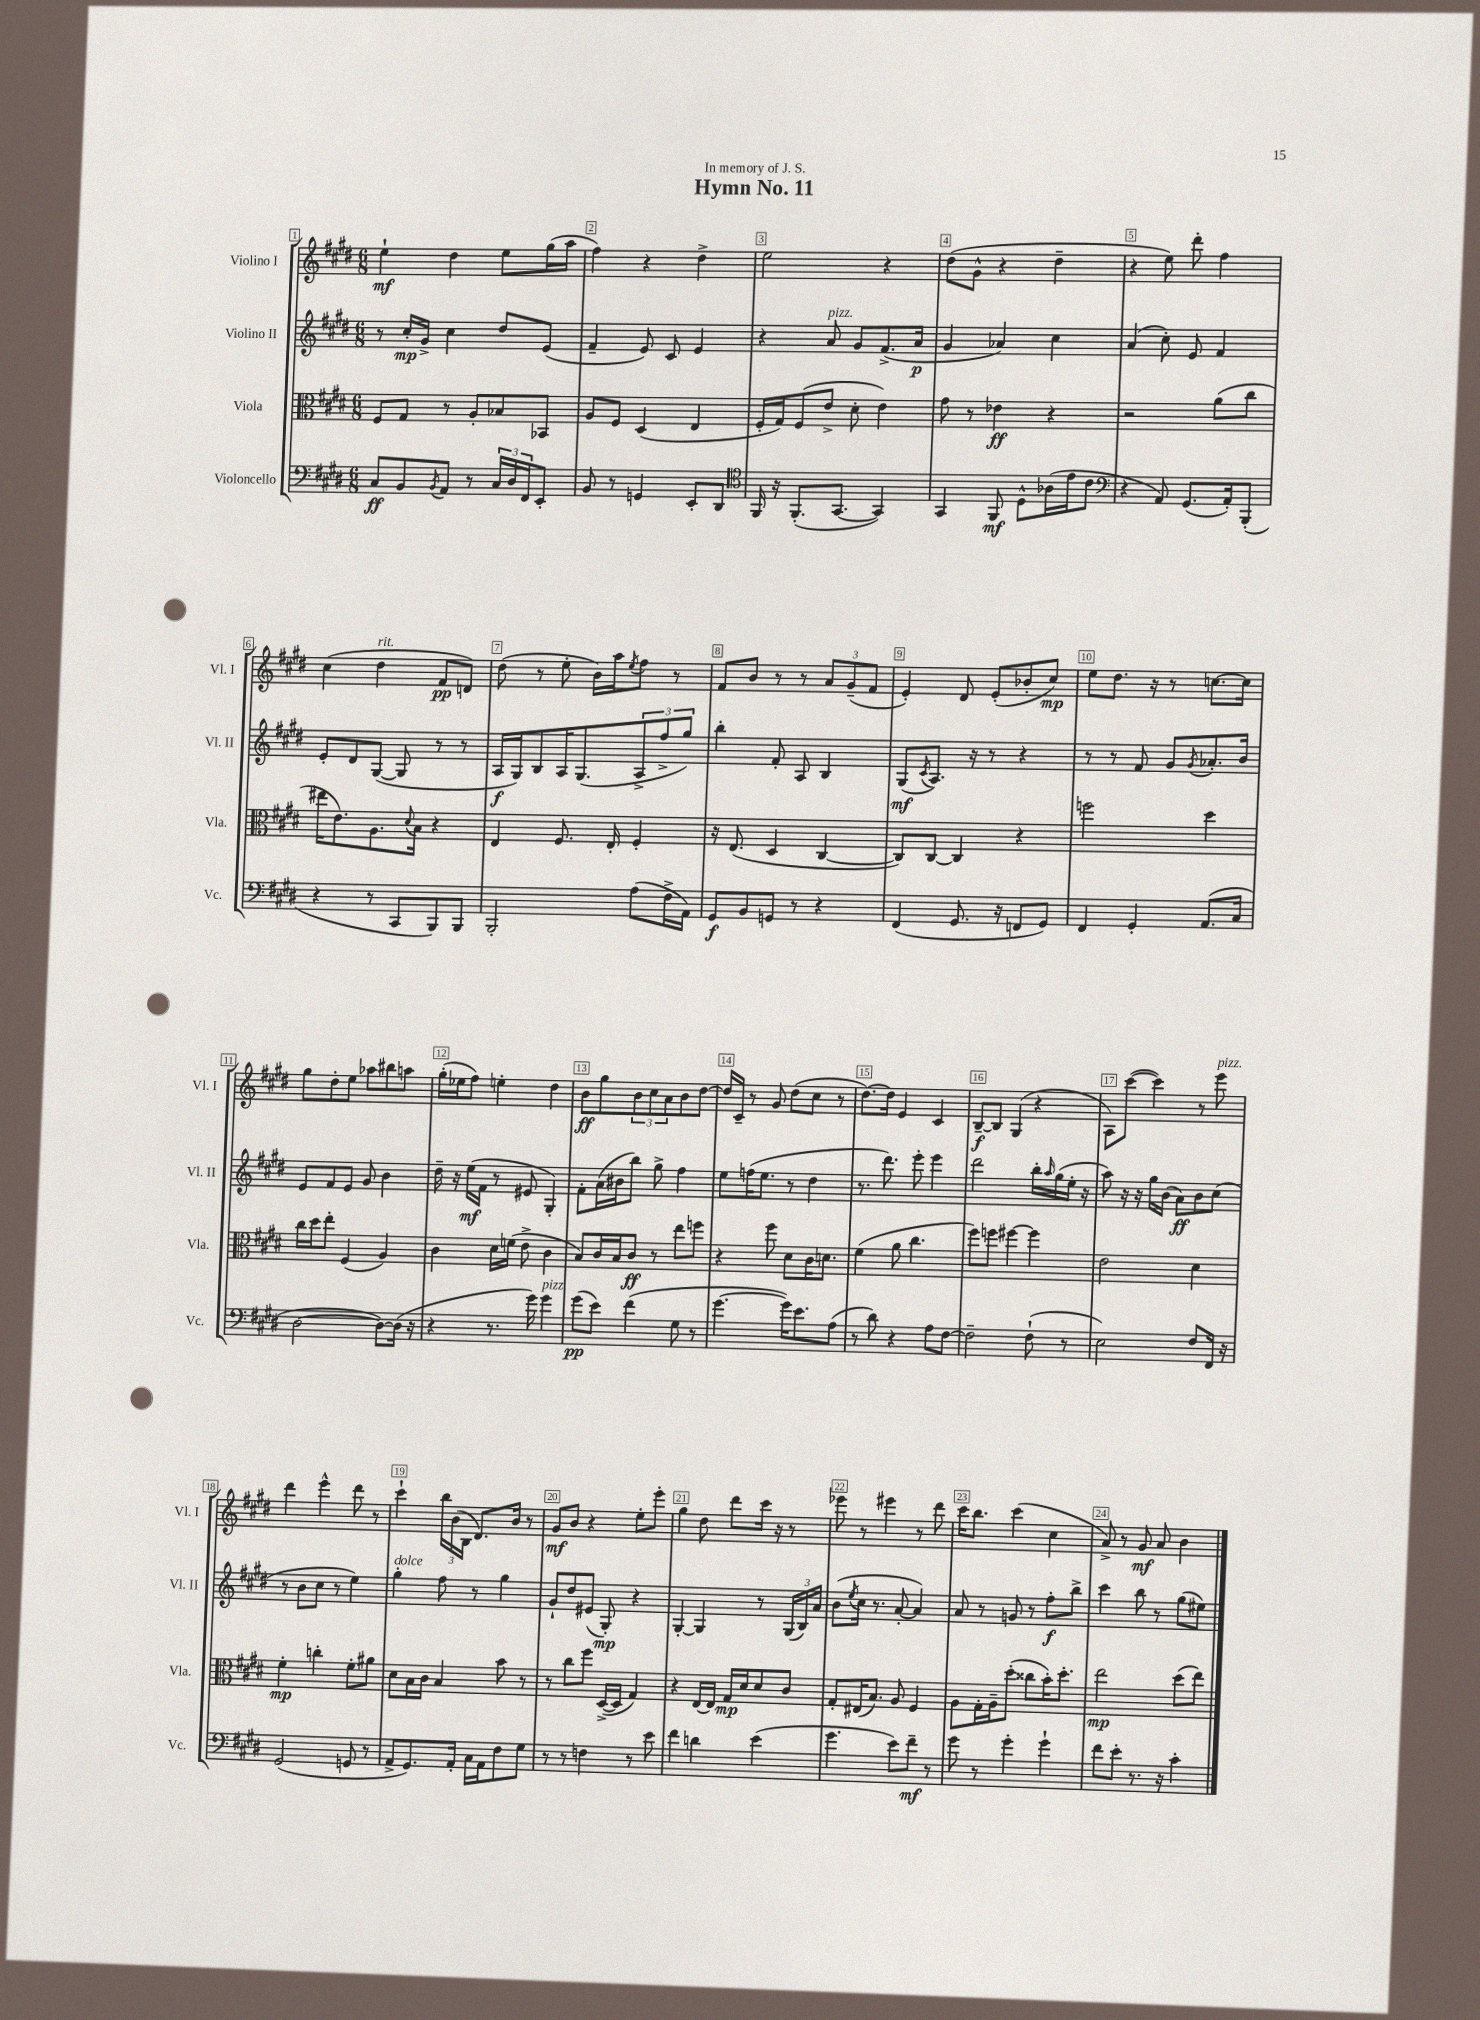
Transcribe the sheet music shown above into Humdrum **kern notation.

**kern	**dynam	**kern	**dynam	**kern	**dynam	**kern	**dynam
*part4	*part4	*part3	*part3	*part2	*part2	*part1	*part1
*staff4	*staff4	*staff3	*staff3	*staff2	*staff2	*staff1	*staff1
*I"Violoncello	*	*I"Viola	*	*I"Violino II	*	*I"Violino I	*
*I'Vc.	*	*I'Vla.	*	*I'Vl. II	*	*I'Vl. I	*
*clefF4	*	*clefC3	*	*clefG2	*	*clefG2	*
*k[f#c#g#d#]	*	*k[f#c#g#d#]	*	*k[f#c#g#d#]	*	*k[f#c#g#d#]	*
*M6/8	*	*M6/8	*	*M6/8	*	*M6/8	*
=1	=1	=1	=1	=1	=1	=1	=1
8C#/L	ff	8F#/L	.	8r	.	4ee`\	mf
8BB/	.	8G#/J	.	16cc#'/LL	mp	.	.
.	.	.	.	16g#^/JJ	.	.	.
8qBB/	.	.	.	.	.	.	.
8AA/J	.	8r	.	4cc#\	.	4dd#\	.
8r	.	8A'/L	.	.	.	.	.
24C#/LL	.	8B-X/	.	8dd#/L	.	8ee\L	.
24D#/	.	.	.	.	.	.	.
24FF#/J	.	.	.	.	.	.	.
8EE'/J	.	8BB-X/J	.	(8e/J	.	(16gg#\L	.
.	.	.	.	.	.	16aa\JJ	.
=2	=2	=2	=2	=2	=2	=2	=2
8BB/	.	8A/L	.	4f#~/	.	4ff#\)	.
8r	.	8F#/J	.	.	.	.	.
4GGn/	.	(4D#/	.	8e/)	.	4r	.
.	.	.	.	8c#/	.	.	.
8EE'/L	.	4E/	.	4e/	.	4dd#^\	.
8DD#/J	.	.	.	.	.	.	.
=3	=3	=3	=3	=3	=3	=3	=3
*clefC4	*	*	*	*	*	*	*
16FF#/	.	16F#'/LL	.	4r	.	2ee\	.
16r	.	16G#/J)	.	.	.	.	.
(8.FF#'/L	.	(8F#/	.	.	.	.	.
!	!	!	!	!LO:TX:a:i:t=pizz.	!	!	!
.	.	8e^/J	.	8a/	.	.	.
[8.GG#/J	.	.	.	.	.	.	.
.	.	8d#'\	.	8g#/L	.	.	.
4GG#/])	.	4e\)	.	(8.f#^/	.	4r	.
.	.	.	.	16a/Jk	p	.	.
=4	=4	=4	=4	=4	=4	=4	=4
4GG#/	.	8g#\	.	4g#/	.	(8dd#\L	.
.	.	8r	.	.	.	8g#^^\J	.
8FF#/	mf	4e-X\	ff	4a-X/)	.	4r	.
8D#^^\L	.	.	.	.	.	.	.
(16A-X\L	.	4r	.	4cc#\	.	4dd#~\	.
16e\J	.	.	.	.	.	.	.
8c#\J	.	.	.	.	.	.	.
=5	=5	=5	=5	=5	=5	=5	=5
*clefF4	*	*	*	*	*	*	*
4r	.	2r	.	(4a/	.	4r	.
8AA/)	.	.	.	8cc#'\)	.	8ee\)	.
(8.GG#/L	.	.	.	8e/	.	8ddd#'\	.
.	.	(8a\L	.	4f#/	.	4ff#\	.
16AA'/k)	.	.	.	.	.	.	.
(8BBB'/J	.	8cc#\J	.	.	.	.	.
!!LO:LB:g=z
=6	=6	=6	=6	=6	=6	=6	=6
4r	.	16ee#X\KL	.	8e'/L	.	(4cc#\	.
.	.	8.e\)	.	.	.	.	.
.	.	.	.	8d#/	.	.	.
!	!	!	!	!	!	!LO:TX:a:i:t=rit.	!
8r	.	8.A\	.	([8G#/J	.	4dd#\	.
8CC#/L	.	.	.	8G#/]	.	.	.
.	.	8qqd#/	.	.	.	.	.
.	.	16B\Jk	.	.	.	.	.
8BBB/)	.	4r	.	8r	.	8f#/L	pp
8BBB/J	.	.	.	8r	.	8dn/J)	.
=7	=7	=7	=7	=7	=7	=7	=7
2BBB'/	.	4E/	.	16A/LL	f	(8dd#\	.
.	.	.	.	16G#/J)	.	.	.
.	.	.	.	8B/	.	8r	.
.	.	8.F#/	.	16A/K	.	8ee'\	.
.	.	.	.	(8.G#/	.	.	.
.	.	.	.	.	.	16b\LL)	.
.	.	16E'/	.	.	.	16aa\J	.
.	.	.	.	.	.	8qee/	.
(8A\L	.	4F#'/	.	12A^/	.	8ff#\J	.
.	.	.	.	12ff#^/	.	.	.
16F#^\L	.	.	.	.	.	8r	.
.	.	.	.	12gg#/J)	.	.	.
16AA\JJ)	.	.	.	.	.	.	.
=8	=8	=8	=8	=8	=8	=8	=8
8GG#/L	f	16r	.	4bb'\	.	8f#/L	.
.	.	(8.E/	.	.	.	.	.
8BB/	.	.	.	.	.	8b/J	.
8GGn/J	.	4D#/	.	8f#'/	.	8r	.
8r	.	.	.	8A/	.	8r	.
4r	.	[4C#/	.	4B/	.	12a/L	.
.	.	.	.	.	.	(12g#~/	.
.	.	.	.	.	.	12f#/J	.
=9	=9	=9	=9	=9	=9	=9	=9
(4FF#/	.	8C#/L])	.	(8G#/L	mf	4e'/)	.
.	.	.	.	8qc#/	.	.	.
.	.	[8C#/J	.	8.A/J)	.	.	.
8.GG#/	.	4C#/]	.	.	.	8d#/	.
.	.	.	.	16r	.	.	.
.	.	.	.	8r	.	(8e'/L	.
16r	.	.	.	.	.	.	.
8FFn/L	.	4r	.	4r	.	8b-X'/	.
8GG#/J)	.	.	.	.	.	8cc#/J)	mp
=10	=10	=10	=10	=10	=10	=10	=10
4FF#/	.	2ffn\	.	8r	.	8ee\L	.
.	.	.	.	8r	.	8.dd#\J	.
4GG#'/	.	.	.	8f#/	.	.	.
.	.	.	.	.	.	16r	.
.	.	.	.	8g#/L	.	8r	.
.	.	.	.	8qg#/	.	.	.
(8.AA/L	.	4dd#\	.	8.a-X'/	.	[8.ccn\L	.
16C#/Jk	.	.	.	16b/Jk	.	16cc\Jk]	.
!!LO:LB:g=z
=11	=11	=11	=11	=11	=11	=11	=11
[2D#\	.	16cc#\LL	.	8e/L	.	8gg#\L	.
.	.	16dd#\J	.	.	.	.	.
.	.	8ee'\J	.	8f#/	.	8dd#'\	.
.	.	(4F#/	.	8e/J	.	8ee\J	.
.	.	.	.	8g#/	.	8aa-X\L	.
8D#\L_)	.	4A/)	.	4b\	.	8bb#X\	.
(16D#\Jk]	.	.	.	.	.	8aan\J	.
16r	.	.	.	.	.	.	.
=12	=12	=12	=12	=12	=12	=12	=12
4r	.	4c#\	.	16dd#~\	.	(16gg#'\LL	.
.	.	.	.	16r	.	16ee-X\J	.
.	.	.	.	(16ee\LL	mf	8ff#\J)	.
.	.	.	.	16f#\JJ	.	.	.
8.r	.	16d#\LL	.	8r	.	4een'\	.
.	.	(16fn\JJ	.	.	.	.	.
.	.	8e^\	.	8e#X/	.	.	.
16g#\)	.	.	.	.	.	.	.
!LO:TX:a:i:t=pizz.	!	!	!	!	!	!	!
4g#\	.	4c#\	.	4G#'/)	.	4dd#\	.
=13	=13	=13	=13	=13	=13	=13	=13
(8g#\L	pp	8B/L)	.	8f#'\L	.	8b\L	ff
8e\J)	.	16c#/L	.	(16a\L	.	8gg#\	.
.	.	16B/J	.	16b#X\J	.	.	.
(4f#\	.	8c#/J	ff	8bb\J)	.	12b\	.
.	.	.	.	.	.	12cc#\	.
.	.	8r	.	8gg#^\	.	.	.
.	.	.	.	.	.	12a\	.
8G#\	.	8ee\L	.	4ff#\	.	8b\	.
8r	.	8ffn\J	.	.	.	[8dd#\J	.
=14	=14	=14	=14	=14	=14	=14	=14
[4.g#\	.	4r	.	8ee\L	.	16dd#/LL]	.
.	.	.	.	.	.	16c#~/JJ	.
.	.	.	.	(16ffn\K	.	8r	.
.	.	.	.	8.ee\J	.	.	.
.	.	8ff#\	.	.	.	8g#/	.
16g#\KL])	.	8d#\L	.	8r	.	(8dd#\L	.
8.e\	.	.	.	.	.	.	.
.	.	16c#\K	.	4dd#\	.	8cc#\J	.
.	.	8.dn\J	.	.	.	.	.
(8A\J	.	.	.	.	.	8r	.
=15	=15	=15	=15	=15	=15	=15	=15
8r	.	(4f#\	.	8.r	.	[8.dd#\L)	.
8d#\)	.	.	.	.	.	.	.
.	.	.	.	8.ddd#\)	.	16dd#\Jk]	.
4r	.	8a\	.	.	.	4e/	.
.	.	4.cc#\	.	8eee'\	.	.	.
8A\L	.	.	.	4eee\	.	4c#/	.
[8F#\J	.	.	.	.	.	.	.
=16	=16	=16	=16	=16	=16	=16	=16
2F#~\]	.	8ff#\L)	.	2ddd#\	.	[8B~/L	f
.	.	8ffn\J	.	.	.	8B/J]	.
.	.	[4ff#X\	.	.	.	(4G#/	.
(8F#`\	.	4ff#\]	.	16bb'\LL	.	4r	.
.	.	.	.	16qqaa/	.	.	.
.	.	.	.	(16gg#\	.	.	.
8r	.	.	.	16ee'\JJ	.	.	.
.	.	.	.	16r	.	.	.
=17	=17	=17	=17	=17	=17	=17	=17
2E\)	.	2e\	.	8aa\)	.	8A\L)	.
.	.	.	.	16r	.	([8ccc#\J	.
.	.	.	.	16r	.	.	.
.	.	.	.	16gg#\LL	.	4ccc#\])	.
.	.	.	.	(16b\JJ	.	.	.
.	.	.	.	8a\L)	ff	.	.
8F#/L	.	4d#\	.	8b\	.	8r	.
!	!	!	!	!	!	!LO:TX:a:i:t=pizz.	!
16FF#/Jk	.	.	.	(8cc#\J	.	8eee\	.
16r	.	.	.	.	.	.	.
!!LO:LB:g=z
=18	=18	=18	=18	=18	=18	=18	=18
(2GG#/	.	4f#'\	mp	8r	.	4ddd#\	.
.	.	.	.	8b\L	.	.	.
.	.	4ccn'\	.	8cc#\J	.	4eee^^\	.
.	.	.	.	8r	.	.	.
8GGn/	.	8f#'\L	.	4ee\)	.	8ddd#\	.
8r	.	8a#X\J	.	.	.	8r	.
=19	=19	=19	=19	=19	=19	=19	=19
!	!	!	!	!LO:TX:a:i:t=dolce	!	!	!
8AA^/L	.	8d#\L	.	4gg#'\	.	4ccc#`\	.
8.GG#/)	.	16B\L	.	.	.	.	.
.	.	16c#\JJ	.	.	.	.	.
.	.	4B/	.	8ff#\	.	24bb\LL	.
.	.	.	.	.	.	(24b\	.
16AA'/Jk	.	.	.	.	.	.	.
.	.	.	.	.	.	24B\JJ	.
16C#\LL	.	.	.	8r	.	8.d#/L)	.
16AA\J	.	.	.	.	.	.	.
8F#\	.	8b\	.	4gg#\	.	.	.
.	.	.	.	.	.	16b/Jk	.
8G#\J	.	8r	.	.	.	8r	.
=20	=20	=20	=20	=20	=20	=20	=20
8r	.	8r	.	8g#`/L	.	8g#/L	mf
8r	.	8cc#\L	.	8dd#/	.	8b/J	.
4Fn\	.	8ff#\J	.	(8e#X/J	.	4r	.
.	.	([16D#^/LL	.	8G#'/)	mp	.	.
.	.	16D#/JJ]	.	.	.	.	.
8r	.	4G#/)	.	4r	.	8ee'\L	.
8e\	.	.	.	.	.	8eee'\J	.
=21	=21	=21	=21	=21	=21	=21	=21
4f#\	.	4r	.	[4G#'/	.	4gg#\	.
4dn\	.	[16E/LL	.	4G#/]	.	8dd#\	.
.	.	16E/JJ]	.	.	.	.	.
.	.	16G#/LL	mp	.	.	8ddd#\L	.
.	.	16d#/J	.	.	.	.	.
(4e\	.	8d#/	.	8r	.	16ccc#\Jk	.
.	.	.	.	.	.	16r	.
.	.	8c#/J	.	(24G#/LL	.	8r	.
.	.	.	.	24B/)	.	.	.
.	.	.	.	24a/JJ	.	.	.
=22	=22	=22	=22	=22	=22	=22	=22
4.g#\	.	8G#'/L	.	(8b\L	.	8eee-X\	.
.	.	.	.	8qee/	.	.	.
.	.	(16E#X/K	.	16cc#\Jk	.	8r	.
.	.	8.B/J)	.	8.r	.	.	.
.	.	.	.	.	.	4eee#X\	.
8e\L)	.	8A/	.	[8a'/	.	.	.
8f#~\J	mf	4F#/	.	4a/])	.	8r	.
8r	.	.	.	.	.	8ddd#\	.
=23	=23	=23	=23	=23	=23	=23	=23
8g#\	.	8A\L	.	8a/	.	16ccc#\KL	.
.	.	.	.	.	.	8.bb\J	.
8r	.	16G#'\L	.	8r	.	.	.
.	.	16A~\J	.	.	.	.	.
4g#'\	.	(8dd#'\J	.	8gn/	.	(4ccc#\	.
.	.	8cc##X\L	.	8r	.	.	.
4g#`\	.	16b'\K)	.	8ff#'\L	f	4cc#\	.
.	.	8.dd#'\J	.	.	.	.	.
.	.	.	.	8bb^\J	.	.	.
=24	=24	=24	=24	=24	=24	=24	=24
8f#\L	.	2ee\	mp	4ccc#\	.	8a^/)	.
8e'\J	.	.	.	.	.	8r	.
8.r	.	.	.	8bb\	.	8g#/	mf
.	.	.	.	8r	.	8a/	.
16r	.	.	.	.	.	.	.
4c#'\	.	(8dd#\L	.	(8gg#\L	.	4b\	.
.	.	8ee\J)	.	8ee#X\J)	.	.	.
==	==	==	==	==	==	==	==
*-	*-	*-	*-	*-	*-	*-	*-
